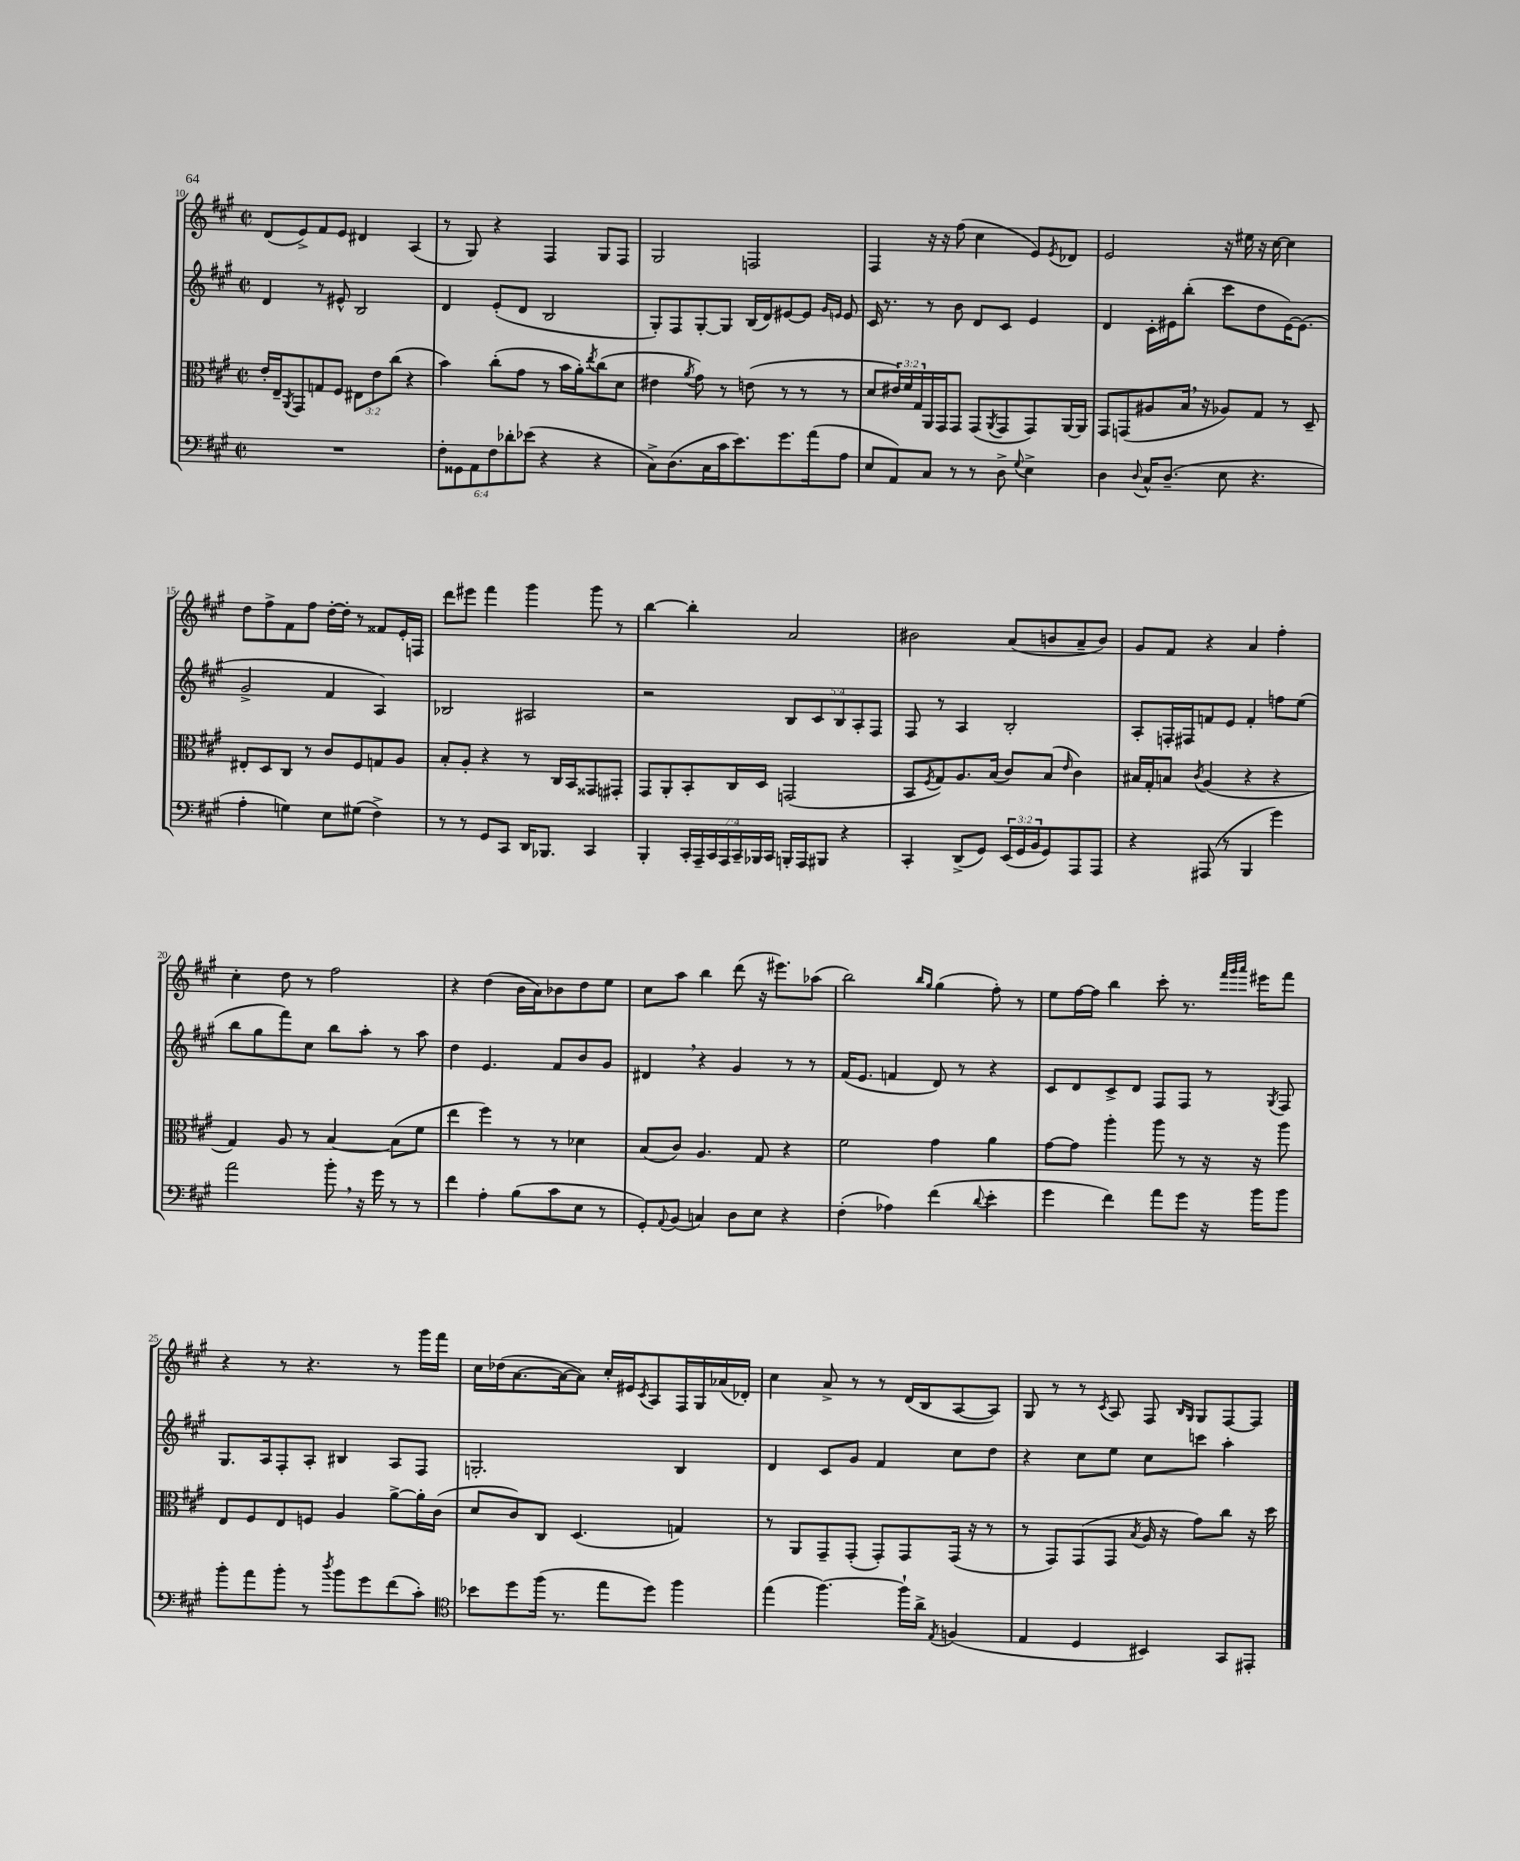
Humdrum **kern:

**kern	**kern	**kern	**kern
*part4	*part3	*part2	*part1
*staff4	*staff3	*staff2	*staff1
*clefF4	*clefC3	*clefG2	*clefG2
*k[f#c#g#]	*k[f#c#g#]	*k[f#c#g#]	*k[f#c#g#]
*M2/2	*M2/2	*M2/2	*M2/2
*met(c|)	*met(c|)	*met(c|)	*met(c|)
=10	=10	=10	=10
1r	16e'/LL	4d/	(8d/L
.	16E~/J	.	.
.	8qAA/	.	.
.	8GG#/	.	8e^/)
.	8Gn/	8r	8f#/
.	8F#/J	8e#X^^/	8e/J
.	12E#X\L	2B/	4d#X/
.	12e\	.	.
.	(12cc#\J	.	.
.	4r	.	(4A/
=11	=11	=11	=11
12F#'\L	4b\)	4d/	8r
12GG##X\	.	.	.
.	.	.	8G#/)
12AA\	.	.	.
12F#\	(8cc#'\L	(8e'/L	4r
12d-X'\	.	.	.
.	8g#\J	8d/J	.
(12e-X\J	.	.	.
4r	8r	2B/	4F#/
.	16b\LL	.	.
.	16a'\J)	.	.
.	8qee/	.	.
4r	(8cc#\	.	8G#/L
.	8d\J	.	8F#/J
=12	=12	=12	=12
8C#^\L)	4e#X\	8G#'/L)	2G#/
(8.D\	.	8F#/	.
.	8qa/	.	.
.	8g#\)	[8G#'/	.
16C#\L	.	.	.
16c#\J	8r	8G#/J]	.
8.e\)	.	.	.
.	(8en\	(16B/LL	2Fn/
.	.	16d/J)	.
8.g#\	8r	[8e#X/	.
.	8r	8e#/J]	.
(16a\k	.	.	.
.	.	16qqg#/LL	.
.	.	16qqen/JJ	.
8A\J	8r	8e/	.
=13	=13	=13	=13
8E/L	8d/L	16c#/	4F#/
.	.	8.r	.
8AA/)	24e#X/L)	.	.
.	24f#/	.	.
.	24G#/	.	.
8C#/J	16AA/	8r	16r
.	16GG#/J	.	16r
8r	8GG#/J	8b\	(8ff#\
8r	(8GG#/L	8d/L	4cc#\
.	8qAA/	.	.
8D^\	8GG#/	8c#/J	.
8qqG#/	.	.	.
4E^\	8GG#/)	4e/	8e/L)
.	.	.	8qe/
.	[16AA/L	.	8d-X/J
.	16AA/JJ]	.	.
=14	=14	=14	=14
4D\	8GG#/L	4d/	2e/
.	(8GGn/	.	.
8qqD/	.	.	.
16C#^^/KL	8A#X/	16c#'\LL	.
(8.D~/J	.	16e#X\J	.
.	16B,/Jk	(8bb'\J	.
.	16r	.	.
8E\	8A-X/L)	8ccc#\L	16r
.	.	.	16ee#X\
4.r	8G#/J	8dd\	16r
.	.	.	[16cc#\
.	8r	[16e#\K)	4cc#\]
.	.	(8.e#\J]	.
.	8D~/	.	.
!!LO:LB:g=z
=15	=15	=15	=15
4A'\	8E#X'/L	2g#^/	8dd\L
.	8D/	.	8ff#^\
4Gn\)	8C#/J	.	8f#\
.	8r	.	8ff#\J
8E\L	8c#/L	4f#/	[16dd'\LL
.	.	.	16dd'\JJ]
(8G#X\J	8F#/	.	8r
4F#^\)	8Gn/	4A/)	8f##X/L
.	8A/J	.	16e'/L
.	.	.	16Fn/JJ
=16	=16	=16	=16
8r	8B'/L	2B-X/	8ddd\L
8r	8A'/J	.	8eee#X\J
8GG#/L	4r	.	4fff#\
8CC#/J	.	.	.
16DD/KL	8r	2A#X/	4ggg#\
8.BBB-X/J	.	.	.
.	16C#/LL	.	.
.	16BB/J	.	.
4CC#/	8GG##X/	.	8ggg#\
.	8GG#X'/J	.	8r
=17	=17	=17	=17
4BBB'/	8GG#/L	2r	[4bb\
.	8AA'/	.	.
28CC#'/LL	8BB'/	.	4bb'\]
28AAA~/	.	.	.
28CC#/	.	.	.
28AAA/	.	.	.
.	16C#/L	.	.
28CC#~/	.	.	.
28BBB-X/	.	.	.
.	16D/JJ	.	.
28CC#/JJ	.	.	.
16BBBn'/LL	(2GGn/	10B/L	2a/
16AAA/J	.	.	.
.	.	10c#/	.
8BBB#X/J	.	.	.
.	.	10B/	.
4r	.	.	.
.	.	10A'/	.
.	.	10F#/J	.
=18	=18	=18	=18
4CC#'/	8BB/L	8F#/	2b#X\
.	8qF#/	.	.
.	8G#/)	8r	.
(8DD^/L	8.A/	4A/	.
8GG#/J)	.	.	.
.	(16B/Jk	.	.
(24EE/LL	8c#/L)	2B'/	(8a/L
24GG#/	.	.	.
24BB/J	.	.	.
8GG#/)	(8B/J	.	8bn/
.	16qqe/	.	.
8AAA/	4c#\)	.	8a~/
8AAA/J	.	.	8b/J)
=19	=19	=19	=19
4r	16B#X/LL	8A'/L	8g#/L
.	16G#'/J	.	.
.	8Bn/J	16Fn'/L	8f#/J
.	.	16F#X/J	.
.	8qc#/	.	.
(8AAA#X/	(4A/	8fn/	4r
8r	.	8e/J	.
4BBB/	4r	4f'/	4a/
4g#\)	4r	8ffn\L	4ff#'\
.	.	(8ee\J	.
!!LO:LB:g=z
=20	=20	=20	=20
2a\	4G#/)	8bb\L	4cc#'\
.	.	8gg#\	.
.	8A/	8fff#\)	8dd\
.	8r	8cc#\J	8r
8b',\	[4B/	8bb\L	2ff#\
16r	.	8aa'\J	.
16g#\	.	.	.
8r	(8B\L]	8r	.
8r	8f#\J	8aa\	.
=21	=21	=21	=21
4f#\	4ee\	4dd\	4r
4A'\	4ff#\)	4.e/	(4dd\
(8B\L	8r	.	16b\LL
.	.	.	16a\J)
8c#\	8r	8f#/L	8b-X\
8E\J	4d-X\	8b/	8dd\
8r	.	8g#/J	8ee\J
=22	=22	=22	=22
8GG#'/L)	(8B/L	4d#X,/	8cc#\L
8qqAA/	.	.	.
(8BB/J	8c#/J)	.	8aa\J
4Cn/)	4.A/	4r	4bb\
8D\L	.	4g#/	(8ddd\
8E\J	8G#/	.	16r
.	.	.	8.eee#X\L)
4r	4r	8r	.
.	.	8r	(8aa-X\J
=23	=23	=23	=23
(4F#'\	2f#\	(16f#/KL	2bb\)
.	.	8.e/J	.
4A-X\)	.	4fn/	.
.	.	.	16qqbb/LL
.	.	.	16qqgg#/JJ
(4f#\	4g#\	8d/)	(4gg#\
.	.	8r	.
8qqd/	.	.	.
4e'\	4a\	4r	8ff#'\)
.	.	.	8r
=24	=24	=24	=24
4g#\	[8g#\L	8c#/L	8ee\L
.	8g#\J]	8d/	[16ff#\L
.	.	.	16ff#\JJ]
4f#\)	4aa'\	8c#^/	4bb\
.	.	8d/J	.
8a\L	8aa\	8F#/L	8ccc#'\
8g#\J	8r	8F#/J	8.r
16r	16r	8r	.
.	.	.	32qqfff#/LLL
.	.	.	32qqggg#/
.	.	.	32qqaaa/JJJ
16b\KL	16r	.	16eee#X\KL
.	.	8qG#/	.
8b\J	8aa\	8F#/	8fff#\J
!!LO:LB:g=z
=25	=25	=25	=25
8b'\L	8E/L	8.G#/L	4r
8a\	8F#/	.	.
.	.	16A/k	.
8b'\J	8E/	8F#'/	8r
8r	8Fn/J	8A'/J	4.r
8qdd/	.	.	.
8b\L	4A/	4B#X/	.
8g#\	.	.	.
(8f#\	[8a^\L	8A/L	8r
8c#'\J)	16a'\L]	8F#/J	16ggg#\LL
.	(16c#\JJ	.	16fff#\JJ
=26	=26	=26	=26
*clefC4	*	*	*
8b-X\L	8d/L	2.Gn'/	16cc#\LL
.	.	.	(16dd-X\J
8dd\	8c#/)	.	[8.a\
(16ff#\Jk	8C#/J	.	.
8.r	.	.	16a\k_
.	(4.D/	.	8a\J])
8ee\L	.	.	16cc#'/LL
.	.	.	16e#X/J
.	.	.	8qc#/
8dd\J)	.	.	8A/
4ff#\	4Gn/)	4B/	16F#/L
.	.	.	16G#/
.	.	.	(16a-X/
.	.	.	16d-X'/JJ)
=27	=27	=27	=27
(4ee\	8r	4d/	4cc#\
.	8AA/L	.	.
[4.ff#\)	8GG#~/	8c#/L	8a^/
.	(8GG#'/J	8g#/J	8r
.	8GG#'/L)	4f#/	8r
16ff#`\LL]	8GG#/	.	(16d/LL
16a^\JJ	.	.	16B/J
8qE/	.	.	.
(4Fn/	(16GG#/Jk	8cc#\L	[8A/
.	16r	.	.
.	8r	8dd\J	8A/J])
=28	=28	=28	=28
4E/	8r	4r	8G#/
.	8GG#/L)	.	8r
4D/	(8GG#/	8cc#\L	8r
.	.	.	8qc#/
.	8GG#/J	8ee\J	8A/
.	8qB/	.	.
4BB#X/)	16A/	8cc#\L	8F#/
.	16r	.	.
.	.	.	16qqB/LL
.	.	.	16qqG#/JJ
.	8g#\L)	8cccn\J	8G#/L
8GG#/L	8cc#\J	4aa'\	[8F#/
8EE#X'/J	16r	.	8F#/J]
.	16dd\	.	.
==	==	==	==
*-	*-	*-	*-
